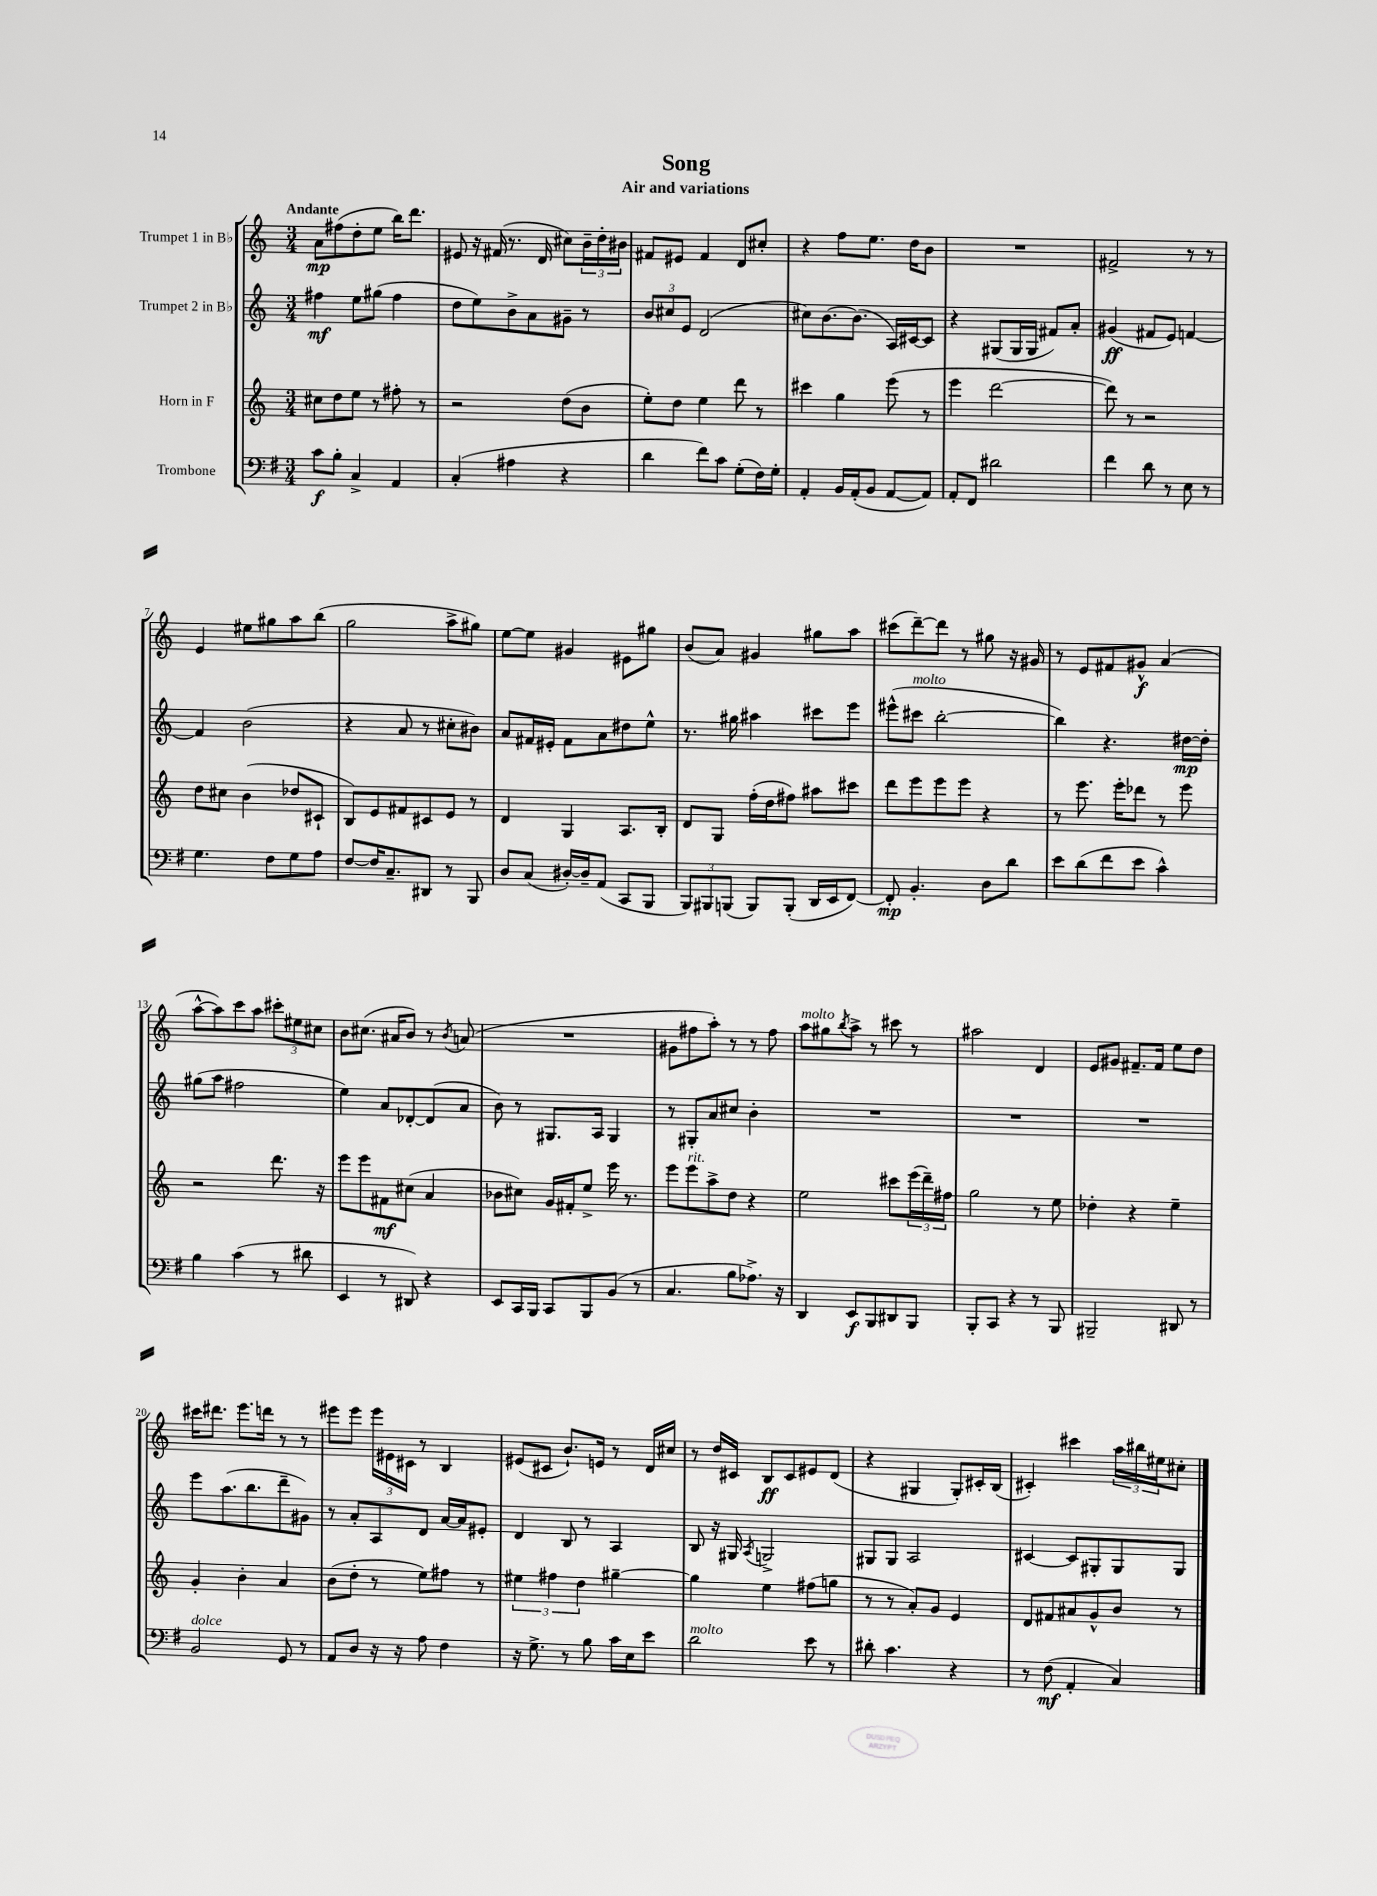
\header { title = "Song" subtitle = "Air and variations" }
<<
\new StaffGroup <<
\new Staff = "s0" \with { instrumentName = "Trumpet 1 in Bb" } {
    \clef treble \key c \major \numericTimeSignature \time 3/4 \tempo "Andante"
    a'8\mp fis''8( d''8-. e''8 b''16) d'''8. |
    eis'8 r16 fis'16( r8. d'16 cis''8) \tuplet 3/2 { b'16-- d''16-. bis'16 } |
    fis'8 eis'8 fis'4 d'8 cis''8-. |
    r4 f''8 e''8. d''16 b'8 |
    R2. |
    fis'2-> r8 r8 |
    e'4 eis''8 gis''8 a''8 b''8( |
    g''2 a''8-> gis''8) |
    e''8~ e''8 gis'4 eis'8 gis''8 |
    b'8( a'8) gis'4 gis''8 a''8 |
    cis'''8( d'''8~--) d'''8 r8 gis''8 r16 gis'16 |
    r8 e'8 fis'8 gis'8-^\f a'4( |
    a''8~-^ a''8) c'''8 a''8 \tuplet 3/2 { cis'''8-. eis''8 cis''8 } |
    b'8 cis''8.( ais'16 b'8) r8 \acciaccatura { b'8 } a'8( |
    R2. |
    gis'8 fis''8 a''8-.) r8 r8 fis''8 |
    a''8^\markup { \italic "molto" } gis''8 \acciaccatura { b''8 } a''8-> r8 cis'''8 r8 |
    ais''2 d'4 |
    e'8 gis'8 fis'8.-- fis'16 e''8 d''8 |
    cis'''16 dis'''8. e'''8. d'''16 r8 r8 |
    eis'''8 eis'''8 \tuplet 3/2 { eis'''16 eis'16 cis'16 } r8 b4 |
    eis'8( cis'8 b'8.-!) e'16 r8 d'16 cis''16 |
    r8 d''16 cis'16 b8\ff cis'8 eis'8 d'8( |
    r4 gis4 gis8-.) cis'16-. b16( |
    cis'4-.) cis'''4 \tuplet 3/2 { a''16 bis''16 eis''16 } cis''8-. \bar "|." |
}
\new Staff = "s1" \with { instrumentName = "Trumpet 2 in Bb" } {
    \clef treble \key c \major \numericTimeSignature \time 3/4
    fis''4\mf e''8 gis''8( fis''4 |
    d''8 e''8) b'8-> a'8 gis'8-- r8 |
    \tuplet 3/2 { b'8 cis''8 e'8 } d'2( |
    cis''8) b'8.~ b'8.( a16) cis'16~ cis'8 |
    r4 gis8( gis16 gis16 fis'8) a'8-. |
    gis'4\ff( fis'8 e'8) f'4~ |
    f'4 b'2( |
    r4 a'8 r8 cis''8-. bis'8) |
    a'8 fis'16 eis'16-. fis'8 a'8 dis''8 e''8-^ |
    r8. gis''16 ais''4 cis'''8 e'''8 |
    eis'''8-^( cis'''8^\markup { \italic "molto" } b''2~-. |
    b''4) r4. dis''16~\mp dis''16-. |
    gis''8( a''8 fis''2 |
    e''4) a'8 des'8~-. des'8( a'8 |
    b'8) r8 gis8. a16 gis4 |
    r8 gis8-. a'8 cis''8 b'4-. |
    R2. |
    R2. |
    R2. |
    e'''8 a''8.( b''8. d'''8-- gis'8) |
    r8 a'8-. a8 d'8 a'16~ a'16 eis'8-. |
    d'4 b8 r8 a4 |
    b8 r16 gis16 \acciaccatura { a8 } g2-> |
    gis8 gis8 a2 |
    cis'4~ cis'8 gis8-. gis8 gis8 \bar "|." |
}
\new Staff = "s2" \with { instrumentName = "Horn in F" } {
    \clef treble \key c \major \numericTimeSignature \time 3/4
    cis''8 d''8 e''8 r8 fis''8-. r8 |
    r2 d''8( b'8 |
    e''8-.) d''8 e''4 d'''8 r8 |
    cis'''4 g''4 e'''8( r8 |
    e'''4 d'''2~ |
    d'''8) r8 r2 |
    d''8 cis''8 b'4( des''8 cis'8-! |
    b8) e'8 fis'8 cis'8 e'8 r8 |
    d'4 g4 a8. b16-. |
    d'8 g8 f''16-.( d''16 fis''8) ais''8 cis'''8 |
    d'''8 e'''8 e'''8 e'''8 r4 |
    r8 e'''8. e'''16-. des'''8 r8 e'''8 |
    r2 d'''8. r16 |
    e'''8 e'''8 fis'8\mf cis''8( a'4 |
    bes'8 cis''8) g'16 fis'16-. e''8-> e'''16 r8. |
    e'''8 e'''8^\markup { \italic "rit." } a''8-> d''8 r4 |
    e''2 cis'''8 \tuplet 3/2 { e'''16( d'''16--) fis''16 } |
    g''2 r8 e''8 |
    des''4-. r4 e''4-- |
    g'4-. b'4-. a'4 |
    b'8( d''8-. r8 e''8) fis''8 r8 |
    \tuplet 3/2 { eis''4 fis''4 d''4 } gis''4~-- |
    gis''4 e''4 fis''8( g''8 |
    r8 r8 a'8-.) g'8 e'4 |
    d'8 fis'8 ais'8 g'8-^ b'8 r8 \bar "|." |
}
\new Staff = "s3" \with { instrumentName = "Trombone" } {
    \clef bass \key g \major \numericTimeSignature \time 3/4
    c'8\f b8-. c4-> a,4 |
    c4-.( ais4 r4 |
    d'4 fis'8) c'8 g8-.( fis16) g16-. |
    a,4-. b,16 a,16-.( b,8 a,8~ a,8) |
    a,8-. fis,8 dis'2 |
    fis'4 d'8 r8 e8 r8 |
    g4. fis8 g8 a8 |
    fis8~ fis16 c8.-- dis,8 r8 b,,8 |
    d8 c8( dis16~-.) dis16-- a,8( c,8 b,,8 |
    \tuplet 3/2 { b,,8) bis,,8 b,,8( } b,,8) b,,8-.( d,16 e,16 fis,8~) |
    fis,8-.\mp b,4.-. d8 d'8 |
    e'8 d'8( fis'8 e'8 c'4-^) |
    b4 c'4( r8 dis'8 |
    e,4 r8 dis,8) r4 |
    e,8 c,16 b,,16 c,8 b,,8 b,8( r8 |
    c4. b8 aes8.->) r16 |
    d,4 e,8\f b,,8 dis,8 b,,8 |
    b,,8-. c,8 r4 r8 b,,8 |
    bis,,2-- dis,8 r8 |
    b,2^\markup { \italic "dolce" } g,8 r8 |
    a,8 d8 r16 r16 a8 fis4 |
    r16 g8.-> r8 b8 c'16 e16 e'8 |
    d'2^\markup { \italic "molto" } e'8 r8 |
    dis'8-. c'4. r4 |
    r8 fis8\mf( a,4-. c4) \bar "|." |
}
>>
>>
